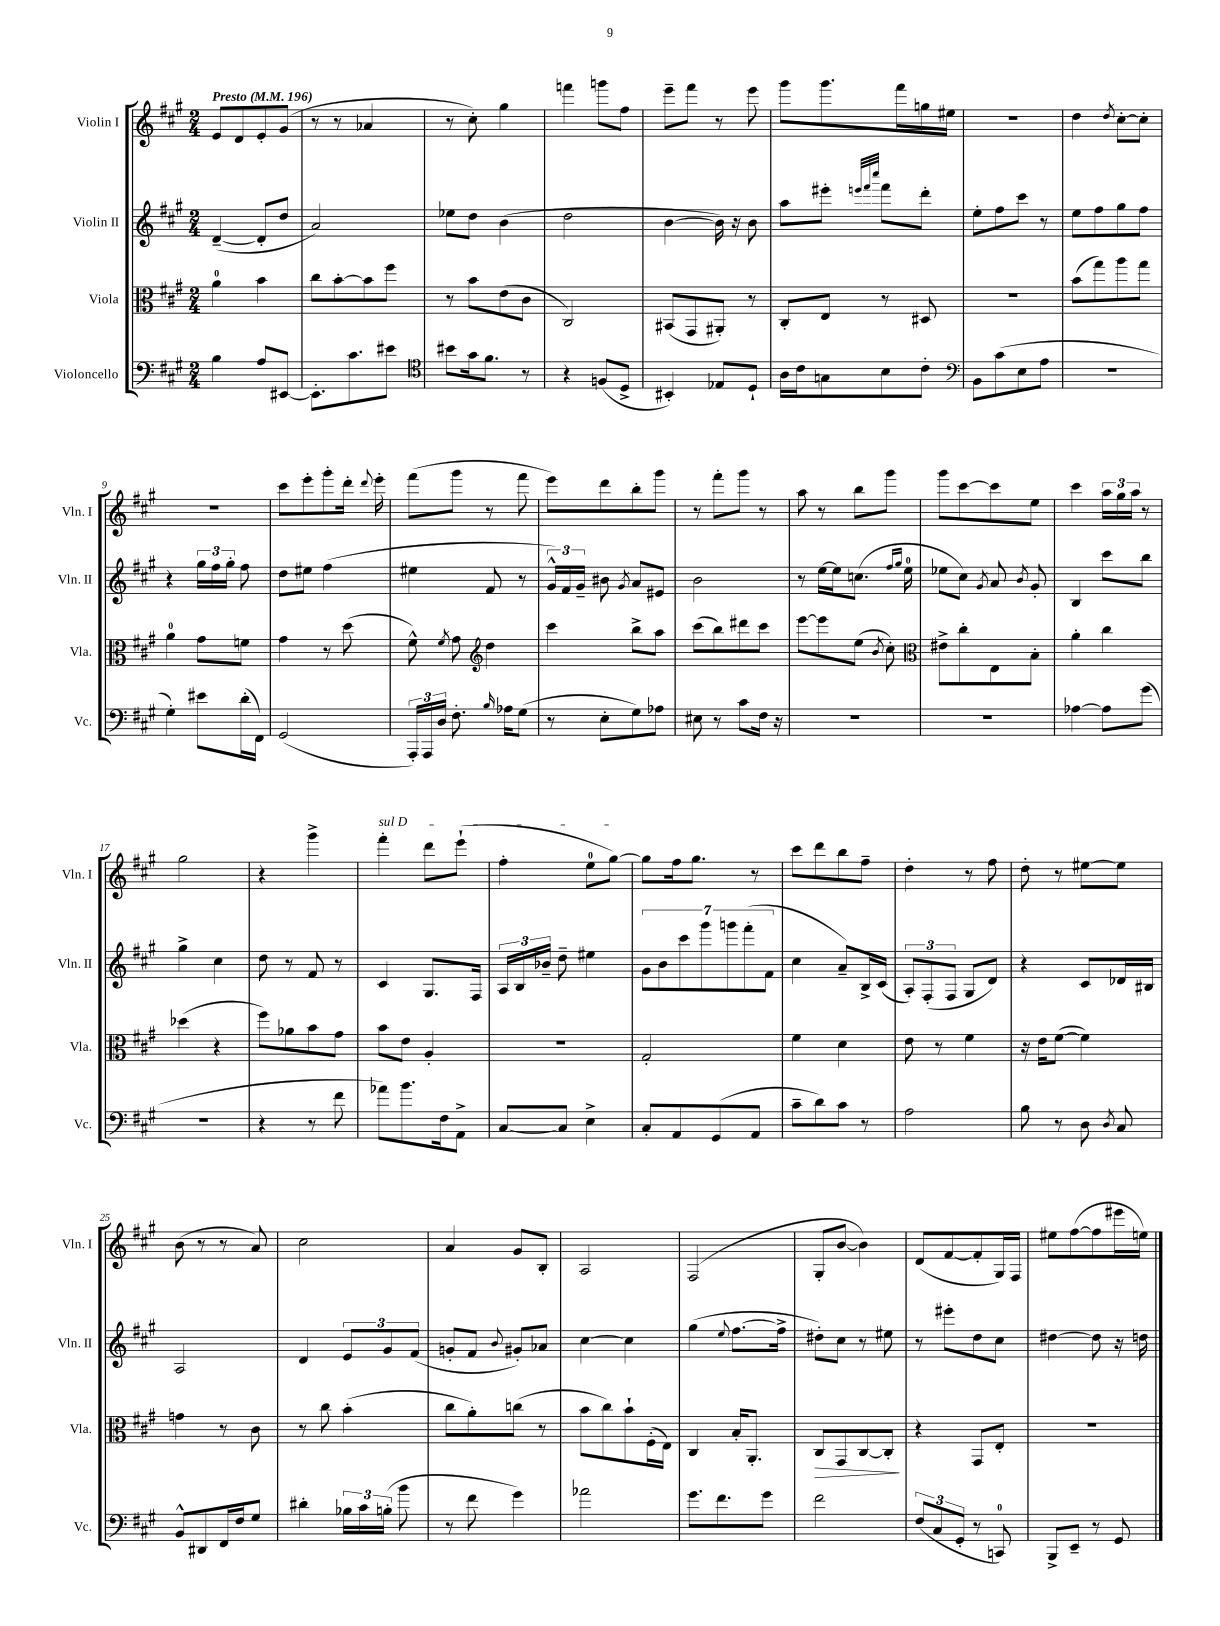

**kern	**kern	**dynam	**kern	**kern
*part4	*part3	*part3	*part2	*part1
*staff4	*staff3	*staff3	*staff2	*staff1
*I"Violoncello	*I"Viola	*	*I"Violin II	*I"Violin I
*I'Vc.	*I'Vla.	*	*I'Vln. II	*I'Vln. I
*clefF4	*clefC3	*	*clefG2	*clefG2
*k[f#c#g#]	*k[f#c#g#]	*	*k[f#c#g#]	*k[f#c#g#]
*M2/4	*M2/4	*	*M2/4	*M2/4
*MM196	*MM196	*	*MM196	*MM196
=1	=1	=1	=1	=1
!	!	!	!	!LO:TX:a:B:t=Presto
4B\	4a\	.	([4d~/	8e/L
.	.	.	.	8d/
8A/L	4b\	.	8d'/L]	8e'/
[8EE#X/J	.	.	8dd/J	(8g#/J
=2	=2	=2	=2	=2
8.EE#'\L]	8cc#\L	.	2a/)	8r
.	[8b'\	.	.	8r
8.c#\	.	.	.	.
.	8b\]	.	.	4a-X/
8e#X\J	8ff#\J	.	.	.
=3	=3	=3	=3	=3
*clefC4	*	*	*	*
8b#X\L	8r	.	8ee-X\L	8r
16g#\k	8b\L	.	8dd\J	8cc#'\)
8.f#\J	.	.	.	.
.	(8e\	.	(4b\	4gg#\
8r	8c#\J	.	.	.
=4	=4	=4	=4	=4
4r	2C#/)	.	2dd\	4fffn\
(8Fn/L	.	.	.	8gggn\L
8D^/J	.	.	.	8ff#\J
=5	=5	=5	=5	=5
4BB#X'/)	(8BB#X/L	.	[4b\	8eee~\L
.	8GG#/	.	.	8fff#\J
8E-X/L	8AA#X'/J)	.	16b\])	8r
.	.	.	16r	.
8D`/J	8r	.	8b\	8eee\
=6	=6	=6	=6	=6
16A\LL	8C#'/L	.	8aa\L	8ggg#\L
16c#\J	.	.	.	.
8Gn\	8E/J	.	8eee#X'\J	8.ggg#\
.	.	.	32qqeeen/LLL	.
.	.	.	32qqfff#/	.
.	.	.	32qqcccc#/JJJ	.
8B\	8r	.	8fff#\L	.
.	.	.	.	16fff#\L
8c#'\J	8D#X/	.	8ddd'\J	16ggn\
.	.	.	.	16ee#X\JJ
=7	=7	=7	=7	=7
*clefF4	*	*	*	*
8BB\L	2r	.	8ee'\L	2r
(8c#\	.	.	8ff#\	.
8E\	.	.	8ccc#\J	.
8A\J	.	.	8r	.
=8	=8	=8	=8	=8
2r	(8b\L	.	8ee\L	4dd\
.	8gg#\)	.	8ff#\	.
.	.	.	.	8qdd/
.	8aa\	.	8gg#\	[8cc#'\L
.	8gg#\J	.	8ff#\J	8cc#'\J]
!!LO:LB:g=z
=9	=9	=9	=9	=9
4G#'\)	4a\	.	4r	2r
8e#X\L	8g#\L	.	24gg#\LL	.
.	.	.	24ff#\	.
.	.	.	24gg#'\JJ	.
(16d'\L	8fn\J	.	8ff#\	.
16FF#\JJ)	.	.	.	.
=10	=10	=10	=10	=10
(2GG#/	4g#\	.	8dd\L	8ccc#\L
.	.	.	8ee#X\J	8eee'\
.	8r	.	(4ff#\	8ggg#'\
.	(8dd\	.	.	16ddd'\Jk
.	.	.	.	8qqddd/
.	.	.	.	16eee'\
=11	=11	=11	=11	=11
24AAA'/LL)	8f#^^\)	.	4ee#X\	(8fff#\L
24AAA/	.	.	.	.
24D/JJ	.	.	.	.
.	8qf#/	.	.	.
8.F#'\	8g#\	.	.	8ggg#\J
*	*clefG2	*	*	*
.	4dd\	.	8f#/	8r
16qqB/	.	.	.	.
16A-X\KL	.	.	.	.
(8G#\J	.	.	8r	8fff#\
=12	=12	=12	=12	=12
8r	4ccc#\	.	24g#^^/LL)	8eee\L)
.	.	.	24f#/	.
.	.	.	24g#~/JJ	.
8E'\L	.	.	8b#X\	8ddd\
.	.	.	8qg#/	.
8G#\)	8bb^\L	.	8a/L	8bb'\
8A-X\J	8aa\J	.	8e#X/J	8ggg#\J
=13	=13	=13	=13	=13
8E#X\	(8ccc#\L	.	2b\	8r
8r	8bb\)	.	.	8fff#'\L
8c#\L	8ddd#X\	.	.	8ggg#\J
16F#\Jk	8ccc#\J	.	.	8r
16r	.	.	.	.
=14	=14	=14	=14	=14
2r	[8eee\L	.	8r	8aa\
.	8eee\]	.	[16ee\LL	8r
.	.	.	16ee\J]	.
.	(8ee\J	.	(8.ccn\J	8bb\L
.	8qb/	.	.	.
.	8cc#'\)	.	.	8ggg#\J
.	.	.	16qqff#/LL	.
.	.	.	16qqgg#/JJ	.
.	.	.	16ee\	.
=15	=15	=15	=15	=15
*	*clefC3	*	*	*
2r	8e#X^\L	.	8ee-X\L	8ggg#\L
.	8cc#'\	.	8cc#\J)	[8ccc#\
.	.	.	8qg#/	.
.	8E\	.	8a/	8ccc#\]
.	.	.	8qb/	.
.	8B'\J	.	8g#'/	8ee\J
=16	=16	=16	=16	=16
[4A-X\	4a'\	.	4B/	4ccc#\
8A-\L]	4cc#\	.	8ccc#\L	24aa\LL
.	.	.	.	24gg#\
.	.	.	.	24aa\JJ
(8g#\J	.	.	8bb\J	8r
!!LO:LB:g=z
=17	=17	=17	=17	=17
2r	(4dd-X\	.	4gg#^\	2gg#\
.	4r	.	4cc#\	.
=18	=18	=18	=18	=18
4r	8ff#\L)	.	8dd\	4r
.	8a-X\	.	8r	.
8r	8b\	.	8f#/	4ggg#^\
8f#\	8g#\J	.	8r	.
=19	=19	=19	=19	=19
!	!	!	!	!LO:TX:a:i:t=sul D
8a-X\L)	8b\L	.	4c#/	4fff#'\
8.b\	8e\J	.	.	.
.	4A'/	.	8.G#/L	8ddd\L
16F#\k	.	.	.	.
8AA^\J	.	.	.	(8eee`\J
.	.	.	16F#/Jk	.
=20	=20	=20	=20	=20
[8C#/L	2r	.	24A/LL	4ff#'\
.	.	.	24B/	.
.	.	.	24b-X~/JJ	.
8C#/J]	.	.	8dd~\	.
4E^\	.	.	4ee#X\	8ee\L
.	.	.	.	[8gg#\J)
=21	=21	=21	=21	=21
8C#'/L	2G#'/	.	14g#\L	8gg#\L]
.	.	.	14b\	.
8AA/	.	.	.	16ff#\k
.	.	.	14ccc#\	.
.	.	.	.	8.gg#\J
.	.	.	14ggg#\	.
(8GG#/	.	.	.	.
.	.	.	14gggn\	.
.	.	.	(14fff#'\	.
8AA/J	.	.	.	8r
.	.	.	14f#\J	.
=22	=22	=22	=22	=22
8c#~\L	4f#\	.	4cc#\	8ccc#\L
8d\)	.	.	.	8ddd\
8c#\J	4d\	.	8a~/L)	8bb\
8r	.	.	16B^/L	8ff#~\J
.	.	.	(16c#/JJ	.
=23	=23	=23	=23	=23
2A\	8e\	.	12A'/L)	4dd'\
.	.	.	(12F#'/	.
.	8r	.	.	.
.	.	.	12F#/J	.
.	4f#\	.	8G#/L	8r
.	.	.	8d/J)	8ff#\
=24	=24	=24	=24	=24
8B\	16r	.	4r	8dd'\
.	16e\KL	.	.	.
8r	([8f#\J	.	.	8r
8D\	4f#\])	.	8c#/L	[8ee#X\L
8qD/	.	.	.	.
8C#/	.	.	16d-X/L	8ee#\J]
.	.	.	16B#X/JJ	.
!!LO:LB:g=z
=25	=25	=25	=25	=25
8BB^^/L	4gn\	.	2A/	(8b\
8DD#X/	.	.	.	8r
16FF#/L	8r	.	.	8r
16F#/J	.	.	.	.
8G#/J	8c#\	.	.	8a/)
=26	=26	=26	=26	=26
4d#X'\	8r	.	4d/	2cc#\
.	8cc#\	.	.	.
24B-X\LL	(4b'\	.	12e/L	.
24c#\	.	.	.	.
(24Bn'\JJ	.	.	12g#/	.
8b\	.	.	.	.
.	.	.	(12f#/J	.
=27	=27	=27	=27	=27
8r	8cc#\L	.	8gn'/L	4a/
8f#\	8a'\)	.	8f#/J	.
.	.	.	8qqb/	.
4g#\)	(8ccn\J	.	8g#X'/L)	8g#/L
.	8r	.	8a-X/J	8B'/J
=28	=28	=28	=28	=28
2a-X\	8b\L	.	[4cc#\	2A/
.	8cc#\)	.	.	.
.	8b`\	.	4cc#\]	.
.	(16F#'\L	.	.	.
.	16E\JJ)	.	.	.
=29	=29	=29	=29	=29
8.g#\L	4C#/	.	(4gg#\	(2F#/
8.f#\	.	.	.	.
.	.	.	8qqee/	.
.	16B'/KL	.	[8.ff#\L	.
.	8.AA'/J	.	.	.
8g#\J	.	.	.	.
.	.	.	16ff#^\Jk]	.
=30	=30	=30	=30	=30
!	!	!LO:HP:b	!	!
2f#\	8C#/L	>	8dd#X'\L)	8G#'/L
.	8GG#/	.	8cc#\J	[8b/J
.	[8C#/	.	8r	4b\])
.	8C#'/J]	.	8ee#X\	.
.	.	]	.	.
=31	=31	=31	=31	=31
(12F#/L	4r	.	8r	(8d/L
12C#/	.	.	.	.
.	.	.	8eee#X'\L	[8f#/
12GG#'/J	.	.	.	.
8r	8GG#/L	.	8dd\	8f#'/]
8CCn/)	8E'/J	.	8cc#\J	16G#/L)
.	.	.	.	16F#/JJ
=32	=32	=32	=32	=32
8BBB^/L	2r	.	[4dd#X\	8ee#X\L
8EE~/J	.	.	.	([8ff#\
8r	.	.	8dd#\]	8ff#\]
8GG#/	.	.	16r	16eee#X\L
.	.	.	16ddn\	16een\JJ)
==	==	==	==	==
*-	*-	*-	*-	*-
